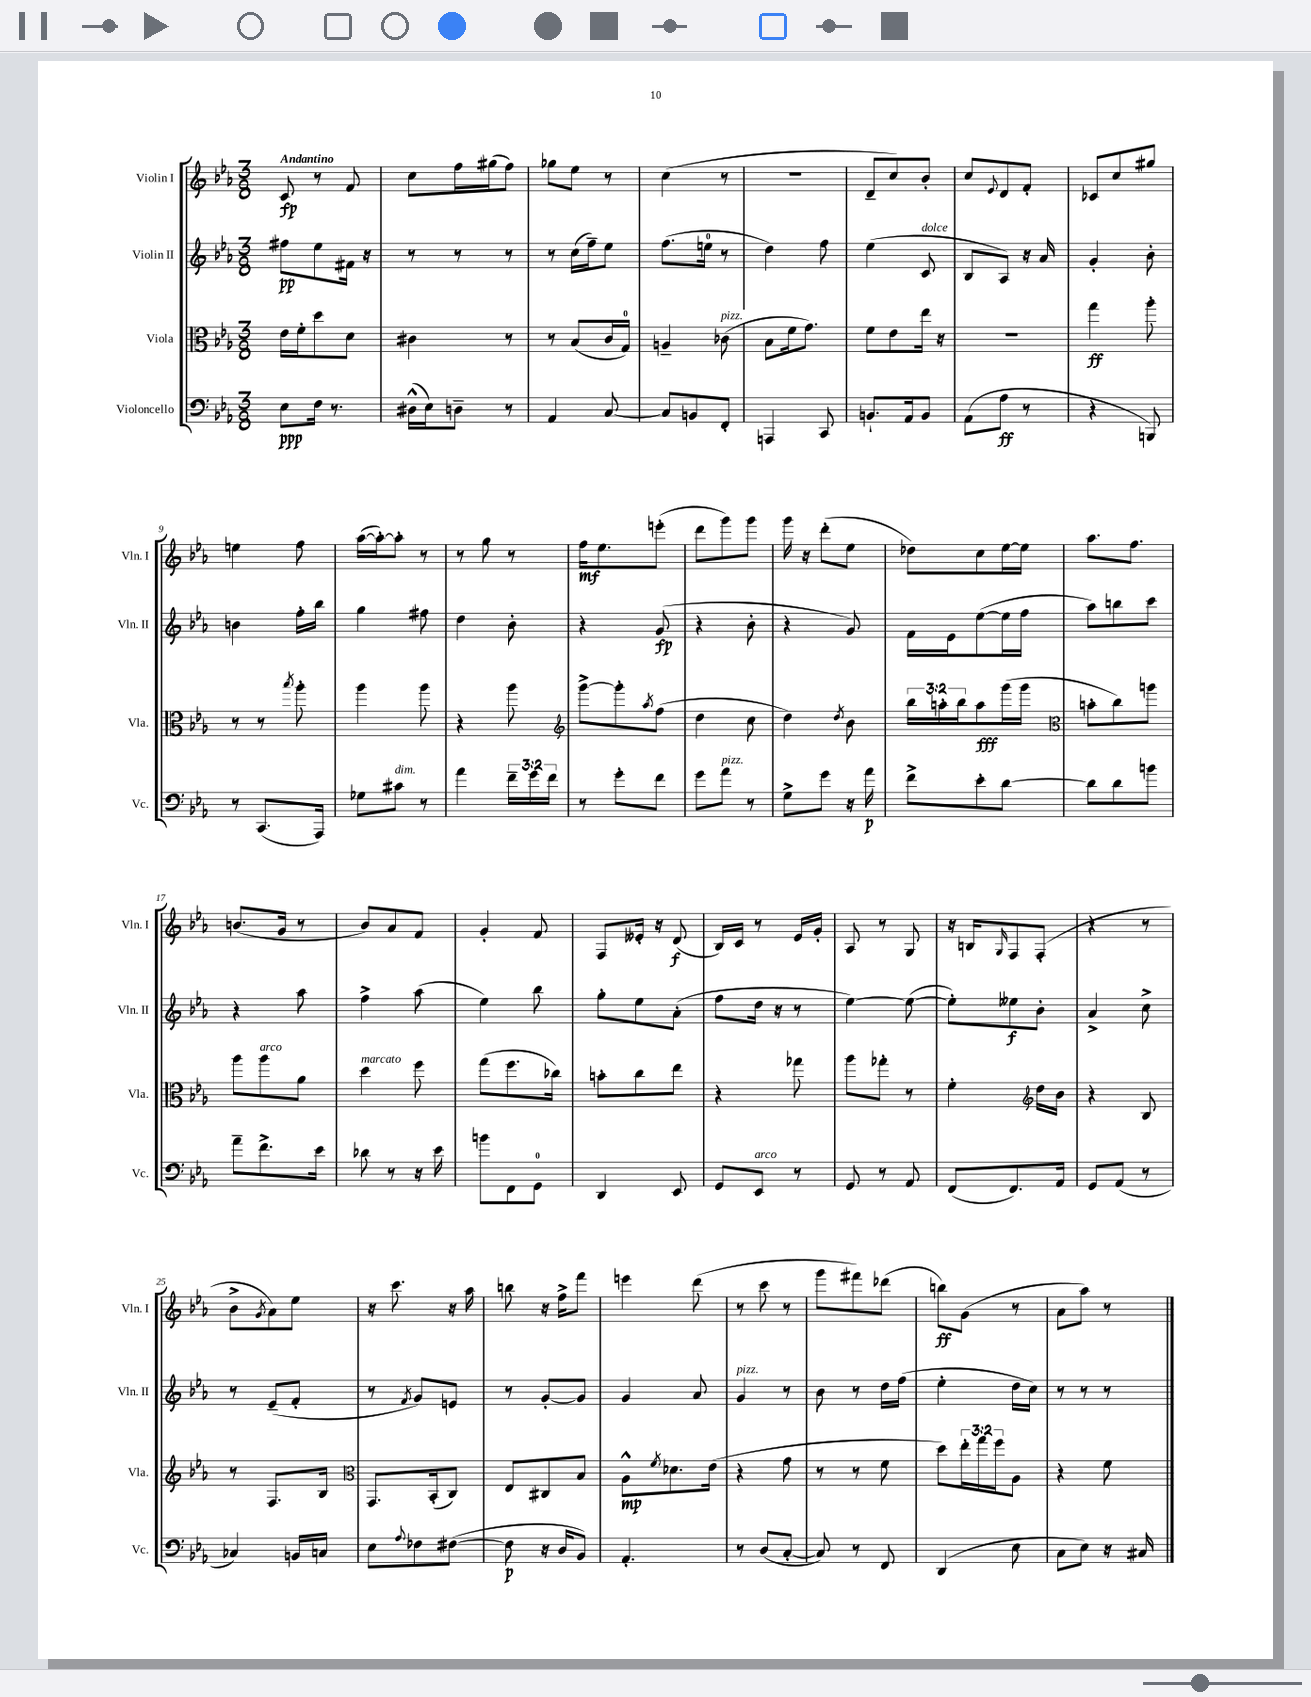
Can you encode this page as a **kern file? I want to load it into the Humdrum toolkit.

**kern	**dynam	**kern	**dynam	**kern	**dynam	**kern	**dynam
*part4	*part4	*part3	*part3	*part2	*part2	*part1	*part1
*staff4	*staff4	*staff3	*staff3	*staff2	*staff2	*staff1	*staff1
*I"Violoncello	*	*I"Viola	*	*I"Violin II	*	*I"Violin I	*
*I'Vc.	*	*I'Vla.	*	*I'Vln. II	*	*I'Vln. I	*
*clefF4	*	*clefC3	*	*clefG2	*	*clefG2	*
*k[b-e-a-]	*	*k[b-e-a-]	*	*k[b-e-a-]	*	*k[b-e-a-]	*
*M3/8	*	*M3/8	*	*M3/8	*	*M3/8	*
=1	=1	=1	=1	=1	=1	=1	=1
!	!	!	!	!	!	!LO:TX:a:B:t=Andantino	!
8E-\L	ppp	16e-\LL	.	8ff#X\L	pp	8c/	fp
.	.	16f'\J	.	.	.	.	.
16F\Jk	.	8dd\	.	8ee-\	.	8r	.
8.r	.	.	.	.	.	.	.
.	.	8d\J	.	16f#X\Jk	.	8f/	.
.	.	.	.	16r	.	.	.
=2	=2	=2	=2	=2	=2	=2	=2
(16D#X^^\LL	.	4c#X\	.	8r	.	8cc\L	.
16E-\J)	.	.	.	.	.	.	.
8Dn~\J	.	.	.	8r	.	16ff\L	.
.	.	.	.	.	.	(16gg#X\J	.
8r	.	8r	.	8r	.	8ff\J)	.
=3	=3	=3	=3	=3	=3	=3	=3
4AA-/	.	8r	.	8r	.	8gg-X\L	.
.	.	(8B-/L	.	(16cc\LL	.	8ee-\J	.
.	.	.	.	16ff~\J)	.	.	.
[8C/	.	16c/L	.	8ee-\J	.	8r	.
.	.	16G/JJ)	.	.	.	.	.
=4	=4	=4	=4	=4	=4	=4	=4
8C/L]	.	4An~/	.	(8.ff\L	.	(4cc\	.
8BBn/	.	.	.	.	.	.	.
.	.	.	.	16een\Jk	.	.	.
!	!	!LO:TX:a:i:t=pizz.	!	!	!	!	!
8FF'/J	.	(8c-X\	.	8r	.	8r	.
=5	=5	=5	=5	=5	=5	=5	=5
4AAAn/	.	8B-\L	.	4dd\)	.	4.r	.
.	.	16f\k	.	.	.	.	.
.	.	8.g\J)	.	.	.	.	.
8CC/	.	.	.	8ff\	.	.	.
=6	=6	=6	=6	=6	=6	=6	=6
8.BBn`/L	.	8f\L	.	(4ee-\	.	8d~/L	.
.	.	8e-\	.	.	.	8cc/)	.
16AA-/k	.	.	.	.	.	.	.
!	!	!	!	!LO:TX:a:i:t=dolce	!	!	!
8BB/J	.	16ee-\Jk	.	8c/	.	8b-'/J	.
.	.	16r	.	.	.	.	.
=7	=7	=7	=7	=7	=7	=7	=7
(8AA-\L	.	4.r	.	8B-/L	.	8cc/L	.
.	.	.	.	.	.	8qqe-/	.
8A-\J	ff	.	.	8A-/J)	.	8d/	.
8r	.	.	.	16r	.	8f'/J	.
.	.	.	.	16a-/	.	.	.
=8	=8	=8	=8	=8	=8	=8	=8
4r	.	4gg\	ff	4g'/	.	8c-X/L	.
.	.	.	.	.	.	8cc/	.
8BBBn/)	.	8aa-'\	.	8b-'\	.	8gg#X/J	.
!!LO:LB:g=z
=9	=9	=9	=9	=9	=9	=9	=9
8r	.	8r	.	4bn\	.	4een\	.
(8.CC/L	.	8r	.	.	.	.	.
.	.	8qbb-/	.	.	.	.	.
.	.	8aa-'\	.	16ff'\LL	.	8ff\	.
16AAA-/Jk)	.	.	.	16bb-\JJ	.	.	.
=10	=10	=10	=10	=10	=10	=10	=10
8G-X\L	.	4aa-\	.	4gg\	.	([16aa-\LL	.
.	.	.	.	.	.	16aa-'\J_)	.
!LO:TX:a:i:t=dim.	!	!	!	!	!	!	!
8c#X\J	.	.	.	.	.	8aa-'\J]	.
8r	.	8aa-\	.	8ff#X\	.	8r	.
=11	=11	=11	=11	=11	=11	=11	=11
4a-\	.	4r	.	4dd\	.	8r	.
.	.	.	.	.	.	8gg\	.
24f~\LL	.	8aa-\	.	8b-'\	.	8r	.
24g\	.	.	.	.	.	.	.
24f\JJ	.	.	.	.	.	.	.
=12	=12	=12	=12	=12	=12	=12	=12
*	*	*clefG2	*	*	*	*	*
8r	.	[8ggg^\L	.	4r	.	16ff\KL	mf
.	.	.	.	.	.	8.ee-\	.
8g'\L	.	8ggg'\]	.	.	.	.	.
.	.	8qaa-/	.	.	.	.	.
8f\J	.	(8ff\J	.	(8g/	fp	(8eeen'\J	.
=13	=13	=13	=13	=13	=13	=13	=13
8g\L	.	4dd\	.	4r	.	8ddd\L	.
!LO:TX:a:i:t=pizz.	!	!	!	!	!	!	!
8a-\J	.	.	.	.	.	8ggg\)	.
8r	.	8cc\	.	8b-'\	.	8ggg\J	.
=14	=14	=14	=14	=14	=14	=14	=14
8G^\L	.	4dd\)	.	4r	.	16ggg\	.
.	.	.	.	.	.	16r	.
8g\J	.	.	.	.	.	(8ddd'\L	.
.	.	8qdd/	.	.	.	.	.
16r	.	8b-\	.	8g/)	.	8ee-\J	.
16a-\	p	.	.	.	.	.	.
=15	=15	=15	=15	=15	=15	=15	=15
8f^\L	.	24bb-\LL	.	16f\LL	.	8dd-X\L)	.
.	.	24aan'\	.	.	.	.	.
.	.	.	.	16e-\J	.	.	.
.	.	24bb-\J	.	.	.	.	.
8e-'\	.	8aa\	fff	([8ee-\	.	8cc\	.
[8d\J	.	(16ggg\L	.	16ee-\L]	.	[16ee-\L	.
.	.	16ggg\JJ	.	16ff\JJ	.	16ee-\JJ]	.
=16	=16	=16	=16	=16	=16	=16	=16
*	*	*clefC3	*	*	*	*	*
8d\L]	.	8bn'\L	.	8aa-\L)	.	8.aa-\L	.
8d\	.	8cc\)	.	8bbn\	.	.	.
.	.	.	.	.	.	8.ff\J	.
8bn\J	.	8aan\J	.	8ccc\J	.	.	.
!!LO:LB:g=z
=17	=17	=17	=17	=17	=17	=17	=17
8a-~\L	.	8aa-\L	.	4r	.	(8.bn/L	.
!	!	!LO:TX:a:i:t=arco	!	!	!	!	!
8.f^\	.	8aa-\	.	.	.	.	.
.	.	.	.	.	.	16g/Jk	.
.	.	8a-\J	.	8aa-\	.	8r	.
16e-\Jk	.	.	.	.	.	.	.
=18	=18	=18	=18	=18	=18	=18	=18
!	!	!LO:TX:a:i:t=marcato	!	!	!	!	!
8d-X\	.	4dd\	.	4ff^\	.	8b-/L)	.
8r	.	.	.	.	.	8a-/	.
16r	.	8ff\	.	(8aa-\	.	8f/J	.
16e-\	.	.	.	.	.	.	.
=19	=19	=19	=19	=19	=19	=19	=19
8bn\L	.	(8gg\L	.	4ee-\)	.	4g'/	.
8FF\	.	8.ff\	.	.	.	.	.
8GG\J	.	.	.	8bb-\	.	8f/	.
.	.	16cc-X\Jk)	.	.	.	.	.
=20	=20	=20	=20	=20	=20	=20	=20
4DD/	.	8bn'\L	.	8gg'\L	.	8F/L	.
.	.	8cc\	.	8ee-\	.	16e--X'/Jk	.
.	.	.	.	.	.	16r	.
8EE-/	.	8ee-\J	.	(8a-'\J	.	(8d/	f
=21	=21	=21	=21	=21	=21	=21	=21
8GG/L	.	4r	.	8ff\L	.	16B-/LL)	.
.	.	.	.	.	.	16c/JJ	.
!LO:TX:a:i:t=arco	!	!	!	!	!	!	!
8EE-/J	.	.	.	16dd\Jk	.	8r	.
.	.	.	.	16r	.	.	.
8r	.	8gg-X\	.	8r	.	16e-/LL	.
.	.	.	.	.	.	16g'/JJ	.
=22	=22	=22	=22	=22	=22	=22	=22
8GG/	.	8aa-\L	.	[4ee-\)	.	8A-/	.
8r	.	8gg-X'\J	.	.	.	8r	.
8AA-/	.	8r	.	(8ee-\_	.	8G/	.
=23	=23	=23	=23	=23	=23	=23	=23
(8FF/L	.	4f'\	.	8ee-'\L])	.	16r	.
.	.	.	.	.	.	16Bn/KL	.
.	.	.	.	.	.	16qqG/	.
8.FF/)	.	.	.	8ee--X\	f	8F/	.
*	*	*clefG2	*	*	*	*	*
.	.	16dd\LL	.	8b-'\J	.	(8F'/J	.
16AA-/Jk	.	16b-\JJ	.	.	.	.	.
=24	=24	=24	=24	=24	=24	=24	=24
8GG/L	.	4r	.	4a-^/	.	4r	.
(8AA-/J	.	.	.	.	.	.	.
8r	.	8B-/	.	8cc^\	.	8r	.
!!LO:LB:g=z
=25	=25	=25	=25	=25	=25	=25	=25
4C-X/)	.	8r	.	8r	.	8b-^\L	.
.	.	.	.	.	.	8qg/	.
.	.	8.F/L	.	(8e-~/L	.	8a-\)	.
16BBn/LL	.	.	.	8f'/J	.	8ee-\J	.
16Cn/JJ	.	16B-/Jk	.	.	.	.	.
=26	=26	=26	=26	=26	=26	=26	=26
*	*	*clefC3	*	*	*	*	*
8E-\L	.	8.GG/L	.	8r	.	16r	.
.	.	.	.	.	.	8.ccc\	.
8qqA-/	.	.	.	8qf/	.	.	.
8F-X\	.	.	.	8g/L)	.	.	.
.	.	(16BB-'/k	.	.	.	.	.
([8F#X\J	.	8C/J)	.	8en/J	.	16r	.
.	.	.	.	.	.	16aa-\	.
=27	=27	=27	=27	=27	=27	=27	=27
8F#\]	p	8E-/L	.	8r	.	8bbn\	.
16r	.	8C#X/	.	[8g'/L	.	16r	.
16D/KL	.	.	.	.	.	16ff^\KL	.
8BB-/J)	.	8B-/J	.	8g/J]	.	8fff\J	.
=28	=28	=28	=28	=28	=28	=28	=28
4.AA-'/	.	8A-^^\L	mp	4g/	.	4eeen\	.
.	.	8qf/	.	.	.	.	.
.	.	8.d-X\	.	.	.	.	.
.	.	.	.	8a-/	.	(8ddd\	.
.	.	(16e-\Jk	.	.	.	.	.
=29	=29	=29	=29	=29	=29	=29	=29
!	!	!	!	!LO:TX:a:i:t=pizz.	!	!	!
8r	.	4r	.	4g/	.	8r	.
(8D/L	.	.	.	.	.	8ccc\	.
[8C'/J	.	8g\	.	8r	.	8r	.
=30	=30	=30	=30	=30	=30	=30	=30
8C/])	.	8r	.	8b-\	.	8ggg\L	.
8r	.	8r	.	8r	.	8fff#X\)	.
8FF/	.	8f\	.	16dd\LL	.	(8ddd-X\J	.
.	.	.	.	(16ff\JJ	.	.	.
=31	=31	=31	=31	=31	=31	=31	=31
(4DD/	.	8dd\L)	.	4ee-'\	.	8bbn\L)	ff
.	.	24ee-'\L	.	.	.	(8g\J	.
.	.	24gg\	.	.	.	.	.
.	.	24ff\J	.	.	.	.	.
8E-\	.	8A-\J	.	16dd\LL	.	8r	.
.	.	.	.	16cc\JJ)	.	.	.
=32	=32	=32	=32	=32	=32	=32	=32
8C\L	.	4r	.	8r	.	8a-\L	.
8E-\J)	.	.	.	8r	.	8aa-\J)	.
16r	.	8f\	.	8r	.	8r	.
16C#X/	.	.	.	.	.	.	.
==	==	==	==	==	==	==	==
*-	*-	*-	*-	*-	*-	*-	*-
